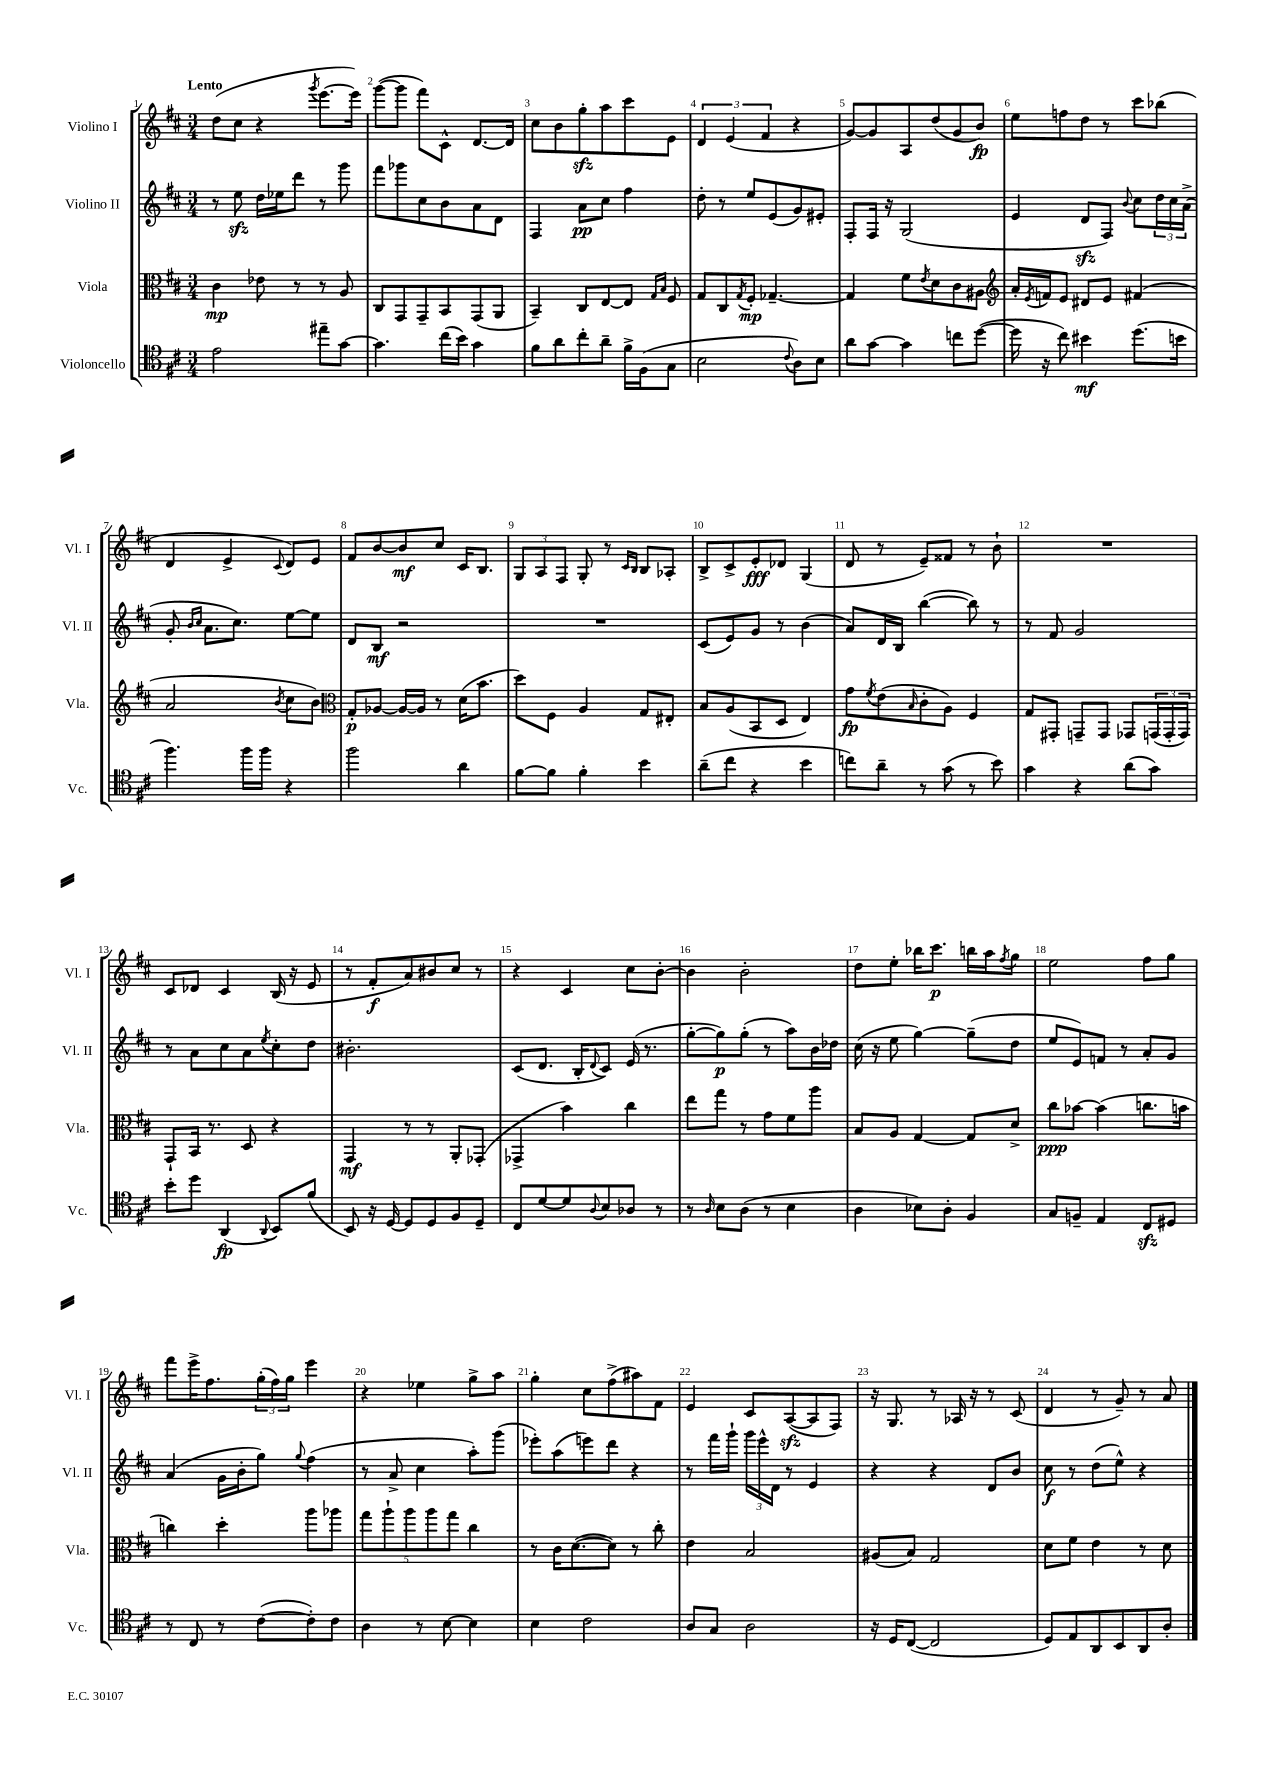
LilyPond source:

<<
\new StaffGroup <<
\new Staff = "s0" \with { instrumentName = "Violino I" shortInstrumentName = "Vl. I" } {
    \clef treble \key d \major \numericTimeSignature \time 3/4 \tempo "Lento"
    d''8( cis''8 r4 \acciaccatura { g'''8 } e'''8.~ e'''16) |
    g'''8~( g'''8 fis'''8) cis'8-^ d'8.~ d'16 |
    cis''8 b'8 g''8-.\sfz a''8 cis'''8 e'8 |
    \tuplet 3/2 { d'4 e'4( fis'4 } r4 |
    g'8~) g'8 a8 d''8( g'8 b'8\fp) |
    e''8 f''8 d''8 r8 cis'''8 bes''8( |
    d'4 e'4-> \appoggiatura { cis'8 } d'8) e'8 |
    fis'8 b'8~ b'8\mf cis''8 cis'16 b8. |
    \tuplet 3/2 { g8 a8 fis8 } g8-. r8 \grace { cis'16 b16 } b8 aes8-. |
    b8-> cis'8-> e'8-.\fff des'8 g4( |
    d'8 r8 e'8--) fisis'8 r8 b'8-! |
    R2. |
    cis'8 des'8 cis'4 b16( r16 e'8 |
    r8 fis'8-.\f a'8) bis'8 cis''8 r8 |
    r4 cis'4 cis''8 b'8~-. |
    b'4 b'2-. |
    d''8 e''8-. bes''16 cis'''8.\p b''16 a''16 \acciaccatura { fis''8 } g''8 |
    e''2 fis''8 g''8 |
    fis'''8 e'''16-> fis''8. \tuplet 3/2 { g''16-.( fis''16) g''16 } e'''4 |
    r4 ees''4 g''8-> a''8 |
    g''4-. cis''8 fis''8->( ais''8) fis'8 |
    e'4 cis'8 a8~\sfz( a8 fis8) |
    r16 g8. r8 aes16 r16 r8 cis'8( |
    d'4 r8 g'8--) r8 a'8 \bar "|." |
}
\new Staff = "s1" \with { instrumentName = "Violino II" shortInstrumentName = "Vl. II" } {
    \clef treble \key d \major \numericTimeSignature \time 3/4
    r8 e''8\sfz d''16 ees''16 d'''8 r8 g'''8 |
    fis'''8 ges'''8 cis''8 b'8 a'8 d'8 |
    fis4 a'8\pp cis''8 fis''4 |
    d''8-. r8 e''8 e'8( g'8) eis'8-. |
    fis8-. fis16 r16 g2( |
    e'4 d'8\sfz fis8) \appoggiatura { b'8 } cis''8 \tuplet 3/2 { d''16 cis''16 a'16->( } |
    g'8-. \grace { b'16 cis''16 } a'8. cis''8.) e''8~ e''8 |
    d'8 b8\mf r2 |
    R2. |
    cis'8( e'8) g'8 r8 b'4( |
    a'8) d'16 b16 b''4~( b''8) r8 |
    r8 fis'8 g'2 |
    r8 a'8 cis''8 a'8 \acciaccatura { e''8 } cis''8-. d''8 |
    bis'2.-. |
    cis'8( d'8. b16-. \appoggiatura { d'8 } cis'8) e'16( r8. |
    g''8~-. g''8\p) g''8-.( r8 a''8) b'16 des''16 |
    cis''16( r16 e''8 g''4~) g''8--( d''8 |
    e''8 e'8) f'8 r8 a'8-. g'8 |
    a'4( g'16 b'16-. g''8) \appoggiatura { g''8 } fis''4( |
    r8 a'8-> cis''4 a''8-.) g'''8( |
    ees'''8-.) a''8( e'''8) d'''8 r4 |
    r8 fis'''16 g'''16-! \tuplet 3/2 { g'''16 e'''16-^ d'16 } r8 e'4 |
    r4 r4 d'8 b'8 |
    cis''8\f r8 d''8( e''8-^) r4 \bar "|." |
}
\new Staff = "s2" \with { instrumentName = "Viola" shortInstrumentName = "Vla." } {
    \clef alto \key d \major \numericTimeSignature \time 3/4
    cis'4\mp ees'8 r8 r8 a8 |
    cis8 g,8 g,8-- b,8 g,8( a,8 |
    b,4--) cis8 e8~ e8 \grace { g16 b16 } fis8 |
    g8 cis8 \acciaccatura { g8 } fis8-.\mp ges4.~-- |
    ges4 fis'8 \acciaccatura { e'8 } d'8 cis'8 ais8 |
    \clef treble a'16-. \acciaccatura { e'8 } f'16 e'8 dis'8 e'8 fis'4( |
    a'2 \acciaccatura { b'8 } cis''8 b'8) |
    \clef alto g8-.\p aes8~ aes16~ aes16 r8 d'16( b'8. |
    d''8) fis8 a4 g8 eis8-. |
    b8 a8( b,8 d8 e4) |
    g'8\fp \acciaccatura { fis'8 } e'8( \grace { b16 } cis'8-. a8) fis4 |
    g8 gis,8-. g,8-- g,8 ges,8 \tuplet 3/2 { g,16( g,16-. g,16) } |
    g,8-! b,16 r8. d8 r4 |
    g,4\mf r8 r8 a,8-. ges,8-.( |
    ges,4-> b'4) cis''4 |
    e''8 g''8 r8 g'8 fis'8 a''8 |
    b8 a8 g4~ g8 d'8-> |
    cis''8\ppp bes'8~ bes'4( c''8. b'16 |
    c''4) d''4-. a''8 aes''8 |
    \tuplet 5/4 { g''8 a''8-! a''8 a''8 g''8 } cis''4 |
    r8 cis'16 d'8.~( d'8) r8 cis''8-. |
    e'4 b2 |
    ais8( b8) g2 |
    d'8 fis'8 e'4 r8 d'8 \bar "|." |
}
\new Staff = "s3" \with { instrumentName = "Violoncello" shortInstrumentName = "Vc." } {
    \clef tenor \key d \major \numericTimeSignature \time 3/4
    e'2 eis''8-- g'8~ |
    g'4. cis''16( b'16) g'4 |
    fis'8 a'8 cis''8-. a'8-- fis'16-> fis16( g8 |
    b2 \appoggiatura { cis'8 } a8) b8 |
    a'8 g'8~ g'4 c''8 d''8~( |
    d''16 r16 cis''8) bis'4\mf d''8.( b'16 |
    fis''4.) fis''16 fis''16 r4 |
    fis''2 a'4 |
    fis'8~ fis'8 fis'4-. b'4 |
    a'8--( cis''8 r4 b'4 |
    c''8) a'8-- r8 g'8( r8 b'8) |
    g'4 r4 a'8( g'8) |
    b'8-. d''8 a,4\fp( \appoggiatura { a,8 } b,8) fis'8( |
    b,8) r16 d16~ d8 d8 fis8 d8-- |
    cis8 d'8~ d'8 \appoggiatura { a8 } b8 aes8 r8 |
    r8 \grace { a16 } b8 a8( r8 b4 |
    a4 bes8) a8-. fis4 |
    g8 f8-- e4 cis8\sfz dis8 |
    r8 cis8 r8 cis'8~( cis'8-.) cis'8 |
    a4 r8 b8~ b4 |
    b4 cis'2 |
    a8 g8 a2 |
    r16 d16 cis8~( cis2 |
    d8) e8 a,8 b,8 a,8 a8-. \bar "|." |
}
>>
>>
\layout { \context { \Score \override BarNumber.break-visibility = ##(#f #t #t) barNumberVisibility = #all-bar-numbers-visible } }
